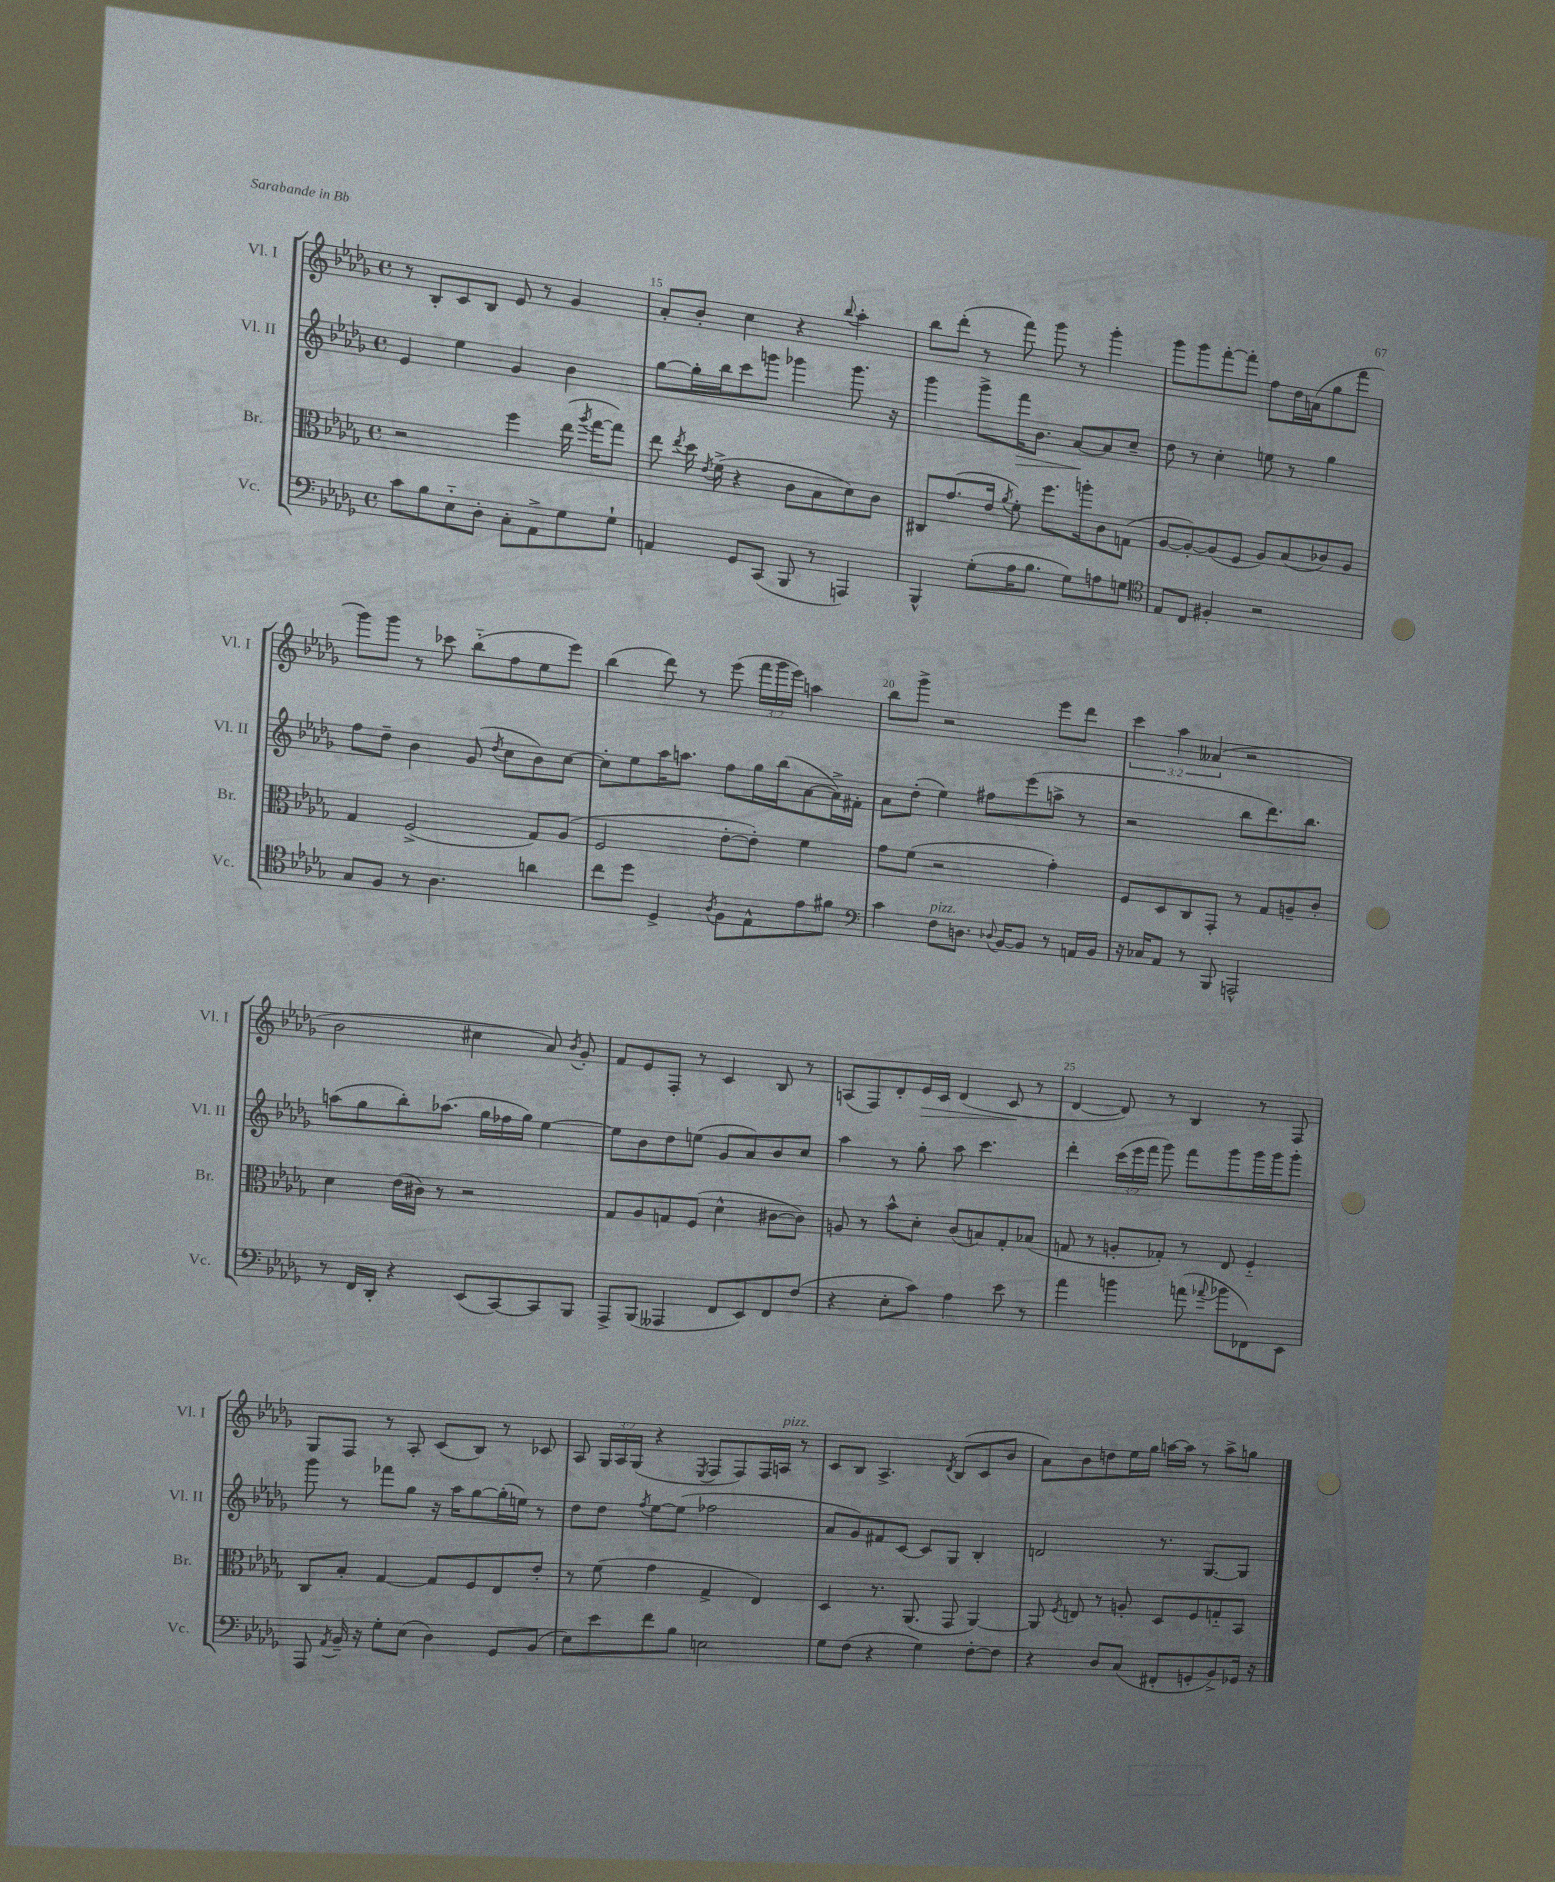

**kern	**kern	**kern	**kern
*staff4	*staff3	*staff2	*staff1
*clefF4	*clefC3	*clefG2	*clefG2
*k[b-e-a-d-g-]	*k[b-e-a-d-g-]	*k[b-e-a-d-g-]	*k[b-e-a-d-g-]
*M4/4	*M4/4	*M4/4	*M4/4
*met(c)	*met(c)	*met(c)	*met(c)
8c	2r	4e-	8r
8B-	.	.	8B-'
8E-'~	.	4ee-	8c
8D-'	.	.	8B-
8C'	4ff	4g-	8e-
8AA-^	.	.	8r
8G-	(16ee-	4b-	4g-
.	8qaa-	.	.
.	[16gg-	.	.
8G-`	8gg-])	.	.
=	=	=	=
4AA	8ee-	[8gg-	8a-'
.	8qee-	.	.
.	16dd-	16gg-']	8b-'
.	8qe-	.	.
.	(16f^	16bb-	.
8GG-	4r	8ccc	4cc
(8CC	.	8ggg	.
8BBB-	8c	4ggg-	4r
8r	8B-	.	.
.	.	.	8qqbb-
4AAA)	8d-)	8.ggg-	4aa-'
.	8c	.	.
.	.	16r	.
=	=	=	=
4BBB-^^	8C#	4ggg-	8bb-
.	(8.g-	.	(8ddd-'
(8G-'	.	8ggg-^	8r
.	16e-	.	.
.	8qa-	.	.
16A-	8f')	16fff	8fff)
8.B-	.	8.b-	.
.	8.ff	.	8ggg-
8G-)	.	[8a-	8r
.	16aa'	.	.
8A	8c	8a-]	4ggg-'
8G	(8G	8cc~	.
=	=	=	=
*clefC4	*	*	*
8E-	[8A-	8dd-	8ggg-
8C	8A-'_)	8r	8ggg-
4F#'	(8A-]	4cc'	[8fff'
.	8F	.	8fff']
2r	8A-)	8ee	8ff
.	(8B-	8r	16dd-
.	.	.	(16a
.	8c-)	4gg-	8gg-
.	8A-	.	8fff
=	=	=	=
8G-	4G-	8ff	8ggg-)
8F	.	8dd-~	8ggg-
8r	(2F^	4b-	8r
4.A-	.	.	8ccc-
.	.	(8g-	(8bb-'~
.	.	8qdd-	.
.	.	8cc	8ff
4a	8G-)	8b-)	8ee-
.	(8A-	[8cc	8eee-)
=	=	=	=
8cc	2F	8cc']	(4bb-
8dd-	.	8ee-	.
4D-^	.	16aa-	8ddd-)
.	.	8.aa	.
.	.	.	8r
8qA-	.	.	.
8F	[8e-'	8ff	(8eee-
8E-^^	8e-'])	16gg-	24fff
.	.	.	24ggg-
.	.	(16bb-	.
.	.	.	24eee-)
8e-	4f	[8a-	4aa
8f#	.	16a-^])	.
.	.	16f#'	.
=	=	=	=
*clefF4	*	*	*
4c	8g-	8a-	8bb-
.	(8f	(8dd-'	8ggg-^
8F	2r	4ee-)	2r
8.D	.	.	.
.	.	8ff#	.
8qqD-	.	.	.
[16BB-	.	.	.
8BB-]	.	(8eee-	.
8r	4g-')	8aa^	8eee-
16AA	.	8r	8ddd-
16BB-	.	.	.
=	=	=	=
16r	8F	2r	6ccc
16C-	.	.	.
8AA-	8D-	.	.
.	.	.	6aa-
8r	8C	.	.
.	.	.	(6a--
8BBB-	8GG-'	.	.
2AAA^^	8r	8bb-	2r
.	8G-	8.ddd-)	.
.	8A~	.	.
.	.	8.bb-	.
.	8c'	.	.
=	=	=	=
8r	4d-	(8aa	2b-
16FF	.	8gg-	.
16DD-'	.	.	.
4r	(16e-	8bb-')	.
.	16c#)	.	.
.	8r	(8.aa-	.
(8EE-	2r	.	4cc#
.	.	16gg-	.
[8CC)	.	16ff-	.
.	.	16gg-)	.
8CC]	.	[4ee-	8a-)
.	.	.	8qb-
8BBB-	.	.	8g-'
=	=	=	=
8AAA-^	8G-	8ee-]	8f
(8BBB-	8A-	8b-	8e-
4AAA--	8G	8dd-	8F'
.	(8F	(8ee	8r
8FF	4d-^^	8g-	4c
8EE-)	.	8a-)	.
8FF	[8c#	8b-	8B-
(8F	8c#])	8cc	8r
=	=	=	=
4r	8A	4aa-	(8A
.	8r	.	8F)
8E-'	8b-^^	8r	8d-'
8c)	8d-'	8gg-'	16e-
.	.	.	16c
4A-	(8c	8aa-	(4d-
.	8B)	4.ccc	.
8e-	8G-'	.	8c
8r	(8B-	.	8r
=	=	=	=
4a-	8G	4ddd-'	[4d-
.	8r	.	.
4b	8A'	(24ccc	8d-])
.	.	24eee-	.
.	.	24fff	.
.	8G-')	8ggg-)	8r
(8a	8r	8fff	4B-
8qqa-	.	.	.
8b-	8E-	8ggg-	.
8FF-)	4F'~	16ggg-	8r
.	.	16ggg-	.
8EE-	.	8ggg-'	8F
=	=	=	=
8AAA-	8C	8ggg-	8G-
8qAA-	.	.	.
16BB-~	8B-'	8r	8F
16r	.	.	.
8G-'	[4G-	8fff-	8r
(8E-	.	8gg-	8A-'
4D-)	8G-]	16r	(8c
.	.	16aa-	.
.	8F	[8gg-	8B-)
8GG-	8E-	(16gg-']	8r
.	.	16ee)	.
(8BB-	8e-'	8r	8c-
=	=	=	=
8E-)	8r	8dd-	8A-
8e-	(8f	8dd-	24G-
.	.	.	24A-
.	.	.	(24G-
.	.	8qff	.
8f	4g-	[8ee-	4r
8B-	.	(8ee-]	.
.	.	.	8qE-
2E	4G-^	2ff-	8F
.	.	.	8F)
.	4E-)	.	16F
.	.	.	16A
.	.	.	8r
=	=	=	=
8G-	4D-	8a-	8c
(8F	.	8g-)	8B-
4r	8.r	8f#	4.A-^
.	.	[8c	.
.	(8.AA-	.	.
4G-)	.	8c]	.
.	.	.	8qd-
.	8GG-	8G-	(8B-
[8F'	[4AA-)	4B-'	8c
8F]	.	.	8b-
=	=	=	=
4r	8AA-]	2d	8a-)
.	8qF	.	.
.	8E	.	8b-
8D-	8r	.	8dd
(8C	8A'	.	16ee-
.	.	.	16gg-
8FF#'	8D-	8.r	[16aa
.	.	.	16aa]
8GG'	8F	.	8r
.	.	[8.G-	.
8BB-^)	8G'~	.	8aa^
16GG-	8BB-	8G-]	8gg
16r	.	.	.
==	==	==	==
*-	*-	*-	*-
